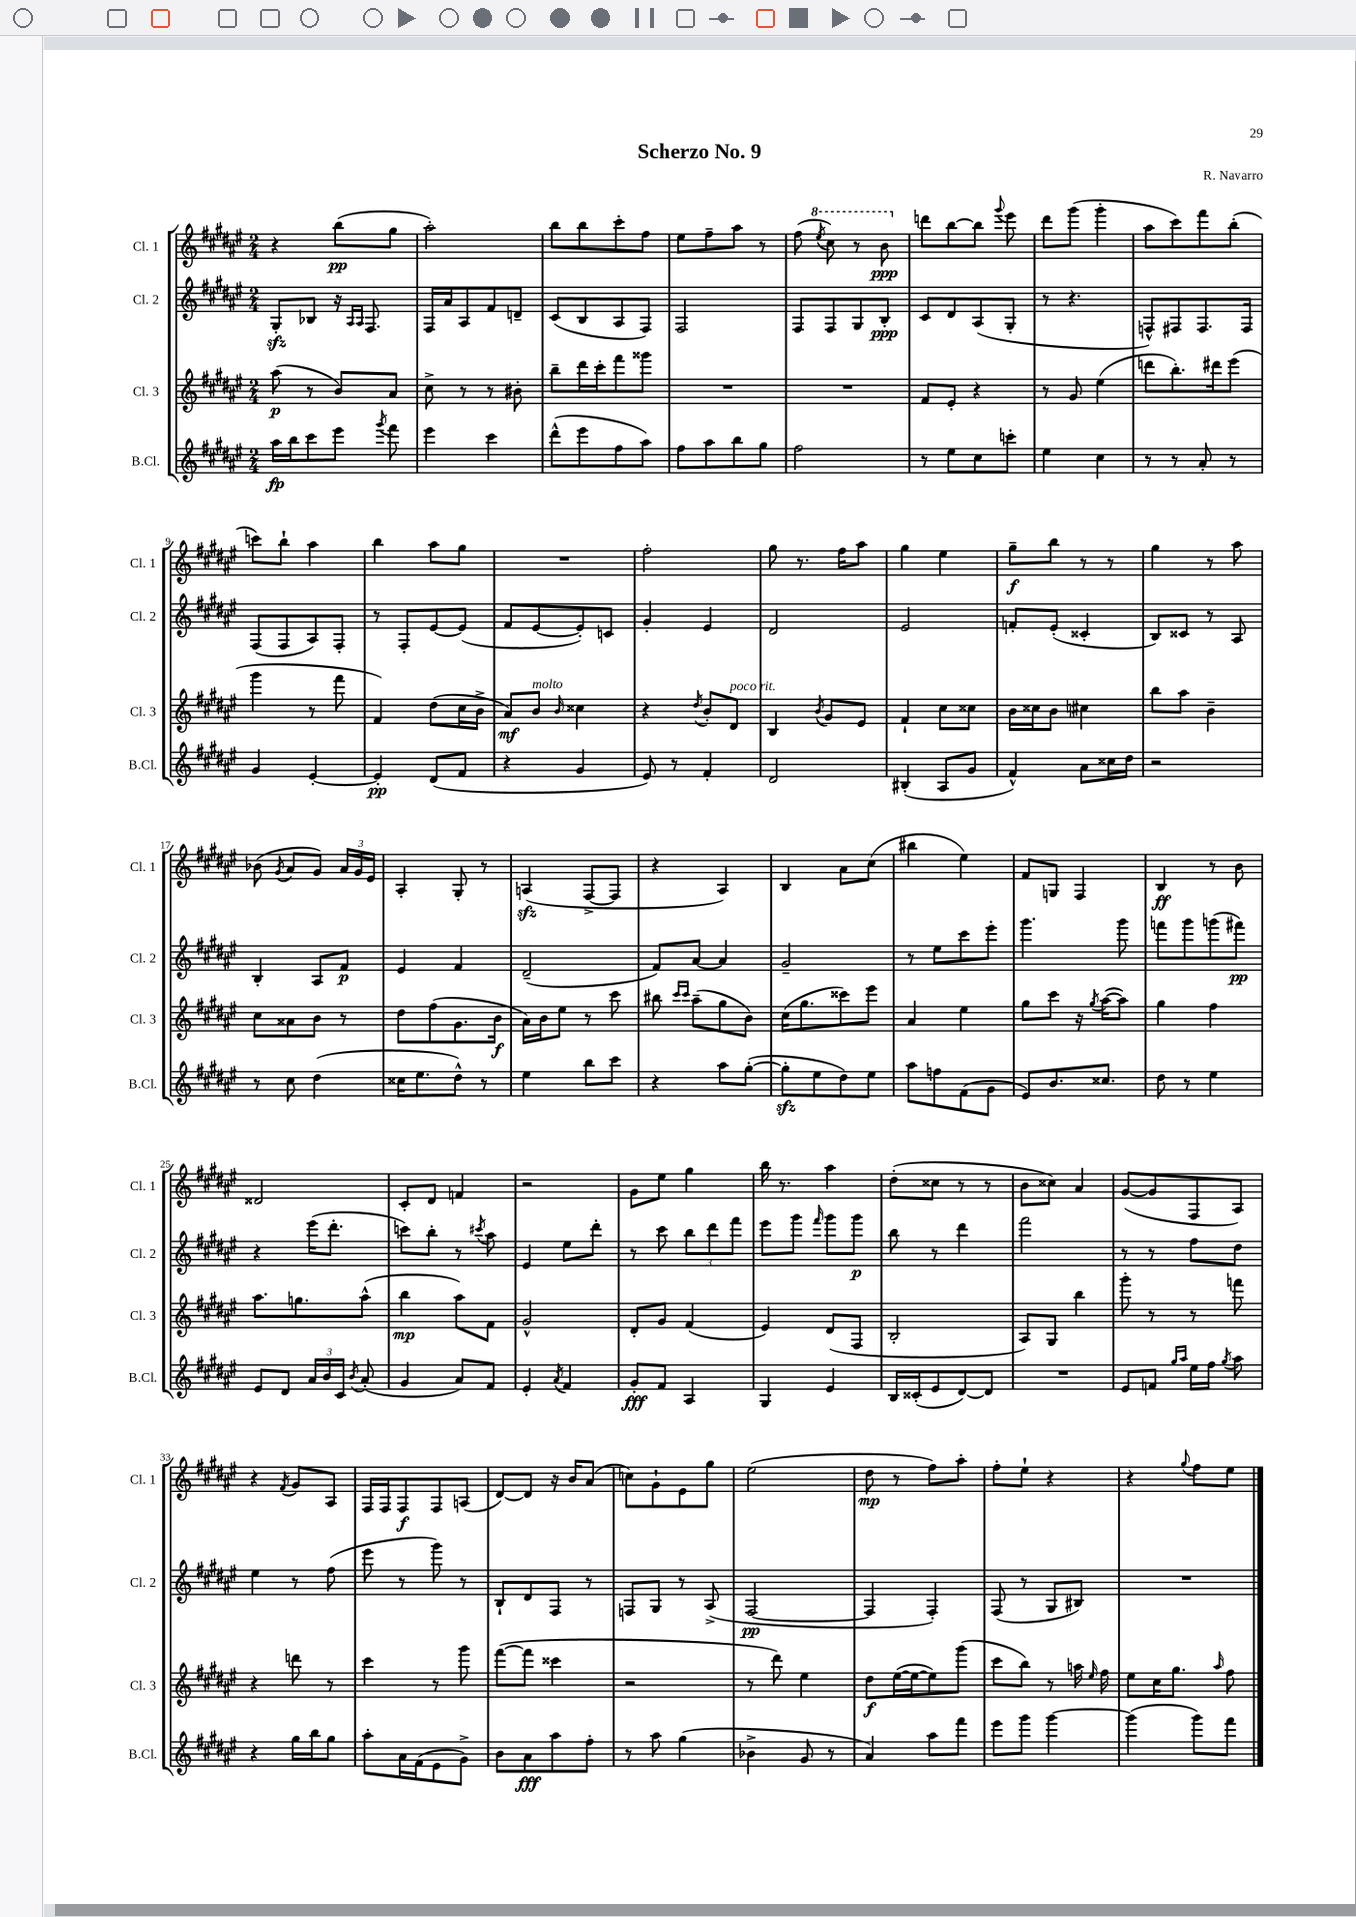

**kern	**kern	**kern	**kern
*staff4	*staff3	*staff2	*staff1
*clefG2	*clefG2	*clefG2	*clefG2
*k[f#c#g#d#a#e#]	*k[f#c#g#d#a#e#]	*k[f#c#g#d#a#e#]	*k[f#c#g#d#a#e#]
*M2/4	*M2/4	*M2/4	*M2/4
16aa#\LL	(8aa#\	8G#'/L	4r
16bb\J	.	.	.
8ccc#\	8r	8B-/J	.
8eee#\J	8b/L)	16r	(8bb\L
.	.	16qqA#/LL	.
.	.	16qqA#/JJ	.
.	.	8.F#/	.
8qggg#/	.	.	.
8fff#\	8a#/J	.	8gg#\J
=	=	=	=
4eee#\	8cc#^\	16F#/LL	2aa#'\)
.	.	16a#/J	.
.	8r	8A#/	.
4ccc#\	8r	8f#/	.
.	8b#'\	8d~/J	.
=	=	=	=
(8ddd#^^\L	8bb~\L	(8c#/L	8bb\L
8eee#\	16ddd#\L	8B/	8bb\
.	16ccc#'\J	.	.
8ff#\	8fff#\	8A#/	8ccc#'\
8aa#\J)	8ggg##\J	8F#/J)	8ff#\J
=	=	=	=
8ff#\L	2r	2F#/	8ee#\L
8aa#\	.	.	8ff#~\
8bb\	.	.	8aa#\J
8gg#\J	.	.	8r
=	=	=	=
2ff#\	2r	8F#/L	(8ff#\
.	.	.	8qeee#/
.	.	8F#/	8ccc#\)
.	.	8G#/	8r
.	.	8B'/J	8bb\
=	=	=	=
8r	8f#/L	8c#/L	8ddd\L
8ee#\L	8e#'/J	8d#/	[8bb\
8cc#\	4r	(8A#/	8bb\]J
.	.	.	8qqggg#/
8ccc'\J	.	8G#'/J	8eee#\
=	=	=	=
4ee#\	8r	8r	8ddd#\L
.	8g#/	4.r	(8ggg#\J
4cc#\	(4ee#\	.	4ggg#'\
=	=	=	=
8r	8ddd\L	8F^^/L)	8aa#\L
8r	8.bb'\)	8F#/	8ccc#\)
8a#'/	.	8.F#/	8fff#\
.	16ddd#\k	.	.
8r	(8eee#\J	.	(8bb'\J
.	.	16F#/Jk	.
=	=	=	=
4g#/	4ggg#\	(8F#/L	8ccc\L)
.	.	8F#/	8bb`\J
[4e#'/	8r	8A#/)	4aa#\
.	8fff#\	8F#'/J	.
=	=	=	=
4e#'/]	4f#/)	8r	4bb\
.	.	8F#'/L	.
(8d#/L	(8dd#\L	[8e#/	8aa#\L
8f#/J	16cc#\L	(8e#/]J	8gg#\J
.	16b^\JJ	.	.
=	=	=	=
4r	8a#/L)	8f#/L	2r
.	8b/J	[8e#/	.
.	16qqb/	.	.
4g#/	4cc##\	8e#'/])	.
.	.	8c/J	.
=	=	=	=
8e#/)	4r	4g#'/	2ff#'\
8r	.	.	.
.	8qdd#/	.	.
4f#'/	8b'/L	4e#/	.
.	8d#/J	.	.
=	=	=	=
2d#/	4B/	2d#/	8gg#\
.	.	.	8.r
.	8qb/	.	.
.	8g#/L	.	.
.	.	.	16ff#\LK
.	8e#/J	.	8aa#\J
=	=	=	=
(4B#'/	4f#`/	2e#/	4gg#\
8A#/L	8cc#\L	.	4ee#\
8g#/J	8cc##\J	.	.
=	=	=	=
4f#^^/)	16b\LL	8f'/L	8gg#~\L
.	16cc##\J	.	.
.	8b\J	(8e#'/J	8bb\J
8a#\L	4cc#\	4c##'/	8r
16cc##\L	.	.	8r
16dd#\JJ	.	.	.
=	=	=	=
2r	8bb\L	8B/L)	4gg#\
.	8aa#\J	8c##/J	.
.	4b~\	8r	8r
.	.	8A#/	8aa#\
=	=	=	=
8r	8cc#\L	4B'/	(8b-\
.	.	.	8qg#/
8cc#\	8a##\	.	8a#/L
(4dd#\	8b\J	8A#/L	8g#/J)
.	8r	8f#/J	24a#/LL
.	.	.	24g#/
.	.	.	24e#/JJ
=	=	=	=
16cc##\LK	8dd#\L	4e#/	4A#'/
8.ee#\	.	.	.
.	(8ff#\	.	.
8dd#^^\J)	8.g#\	4f#/	8G#'/
8r	.	.	8r
.	16b\Jk	.	.
=	=	=	=
4ee#\	16a#\LL)	(2d#~/	(4A/
.	16b\J	.	.
.	8ee#\J	.	.
8bb\L	8r	.	[8F#^/L
8ccc#\J	8ccc#\	.	8F#/]J
=	=	=	=
4r	8bb#\	8f#/L)	4r
.	16qqccc#/LL	.	.
.	16qqccc#/JJ	.	.
.	(8aa#~\L	[8a#/J	.
8aa#\L	8gg#\	4a#/]	4A#/)
([8gg#'\J	8b\J)	.	.
=	=	=	=
8gg#'\]L	(16cc#\LK	2g#~/	4B/
.	8.gg#\	.	.
8ee#\	.	.	.
8dd#\)	8ccc##\)	.	8a#\L
8ee#\J	8eee#\J	.	(8cc#\J
=	=	=	=
8aa#\L	4a#/	8r	4bb#\
8ff\	.	8ee#\L	.
(8f#\	4ee#\	8ccc#\	4ee#\)
8g#\J	.	8eee#'\J	.
=	=	=	=
8e#/L)	8gg#\L	4.ggg#\	8f#/L
8.b/	8ccc#\J	.	8G/J
.	16r	.	4F#/
.	8qgg#/	.	.
8.cc##/J	([16aa#\LK	.	.
.	8aa#\]J)	8ggg#\	.
=	=	=	=
8dd#\	4gg#\	8fff\L	4B/
8r	.	8ggg#\	.
4ee#\	4ff#\	(8ggg\	8r
.	.	8fff#\J)	8b\
=	=	=	=
8e#/L	8.aa#\L	4r	2d##/
8d#/J	.	.	.
.	8.gg\	.	.
24a#/LL	.	(16eee#\LK	.
24b/	.	.	.
.	.	8.ddd#'\J	.
24c#/JJ	.	.	.
8qb/	.	.	.
(8a#'/	(8aa#^^\J	.	.
=	=	=	=
4g#/	4bb\	8ccc\L)	8c#'/L
.	.	8bb'\J	8d#/J
8a#/L)	8aa#\L)	8r	4f/
.	.	8qccc#/	.
8f#/J	8f#\J	8aa#\	.
=	=	=	=
4e#'/	2g#^^/	4e#/	2r
8qa#/	.	.	.
4f#/	.	8ee#\L	.
.	.	8ddd#'\J	.
=	=	=	=
8g#'/L	8d#'/L	8r	8g#\L
8f#/J	8g#/J	8ccc#\	8ee#\J
4A#/	(4f#/	12bb\L	4gg#\
.	.	12ddd#\	.
.	.	12fff#\J	.
=	=	=	=
4G#/	4e#/)	8eee#\L	16bb\
.	.	.	8.r
.	.	8ggg#\J	.
.	.	16qqfff#/	.
4e#/	(8d#/L	8ggg#\L	4aa#\
.	8F#/J	8ggg#\J	.
=	=	=	=
16B/LL	2B'/	8bb\	(8dd#'\L
(16c##'/J	.	.	.
8e#/	.	8r	8cc##\J
[8d#/)	.	4ddd#\	8r
8d#/]J	.	.	8r
=	=	=	=
2r	8A#/L)	2fff#\	8b\L
.	8G#/J	.	8cc##\J)
.	4bb\	.	4a#/
=	=	=	=
8e#/L	8ggg#'\	8r	([8g#/L
8f/J	8r	8r	8g#/]
16qqgg#/LL	.	.	.
16qqaa#/JJ	.	.	.
16ee#\LL	8r	8ff#\L	8F#/
16ff#\JJ	.	.	.
8qgg#/	.	.	.
8aa#\	8fff\	8dd#\J	8A#/J)
=	=	=	=
4r	4r	4ee#\	4r
.	.	.	8qf#/
16gg#\LL	8ddd\	8r	8g#/L
16bb\J	.	.	.
8gg#\J	8r	(8ff#\	8A#/J
=	=	=	=
8aa#'\L	4ccc#\	8eee#\	16F#/LL
.	.	.	16F#/J
16a#\L	.	8r	8F#/
(16f#\J	.	.	.
8e#\	8r	8ggg#\)	8F#/
8g#^\J)	8ggg#\	8r	(8A/J
=	=	=	=
8b\L	([8fff#\L	8B`/L	[8d#/L)
8a#\	8fff#\]J	8d#/	8d#/]J
8aa#\	4ccc##\	8F#/J	16r
.	.	.	16b/LK
8ff#'\J	.	8r	(8a#/J
=	=	=	=
8r	2r	8F/L	8cc\L)
8aa#\	.	8G#/J	8g#`\
(4gg#\	.	8r	8e#\
.	.	(8A#^/	8gg#\J
=	=	=	=
4b-^\	8r	[2F#/	(2ee#\
.	8ddd#\)	.	.
8g#/	4ee#\	.	.
8r	.	.	.
=	=	=	=
4a#/)	8dd#\L	4F#/]	8dd#\
.	([16ee#\L	.	8r
.	16ee#\_J	.	.
8aa#\L	8ee#\])	4F#'/)	8ff#\L)
8fff#\J	(8ggg#\J	.	8aa#'\J
=	=	=	=
8eee#\L	8ccc#\L	(8F#/	8ff#'\L
8ggg#\J	8bb\J)	8r	8ee#`\J
[4ggg#\	8r	8G#/L	4r
.	16aa\	8B#/J)	.
.	16qqee#/	.	.
.	16ff#\	.	.
=	=	=	=
(4ggg#\]	8ee#\L	2r	4r
.	16cc#\K	.	.
.	8.gg#\J	.	.
.	.	.	8qqgg#/
8ggg#\L)	.	.	8ff#\L
.	16qqaa#/	.	.
8fff#\J	8ff#\	.	8ee#\J
==	==	==	==
*-	*-	*-	*-
